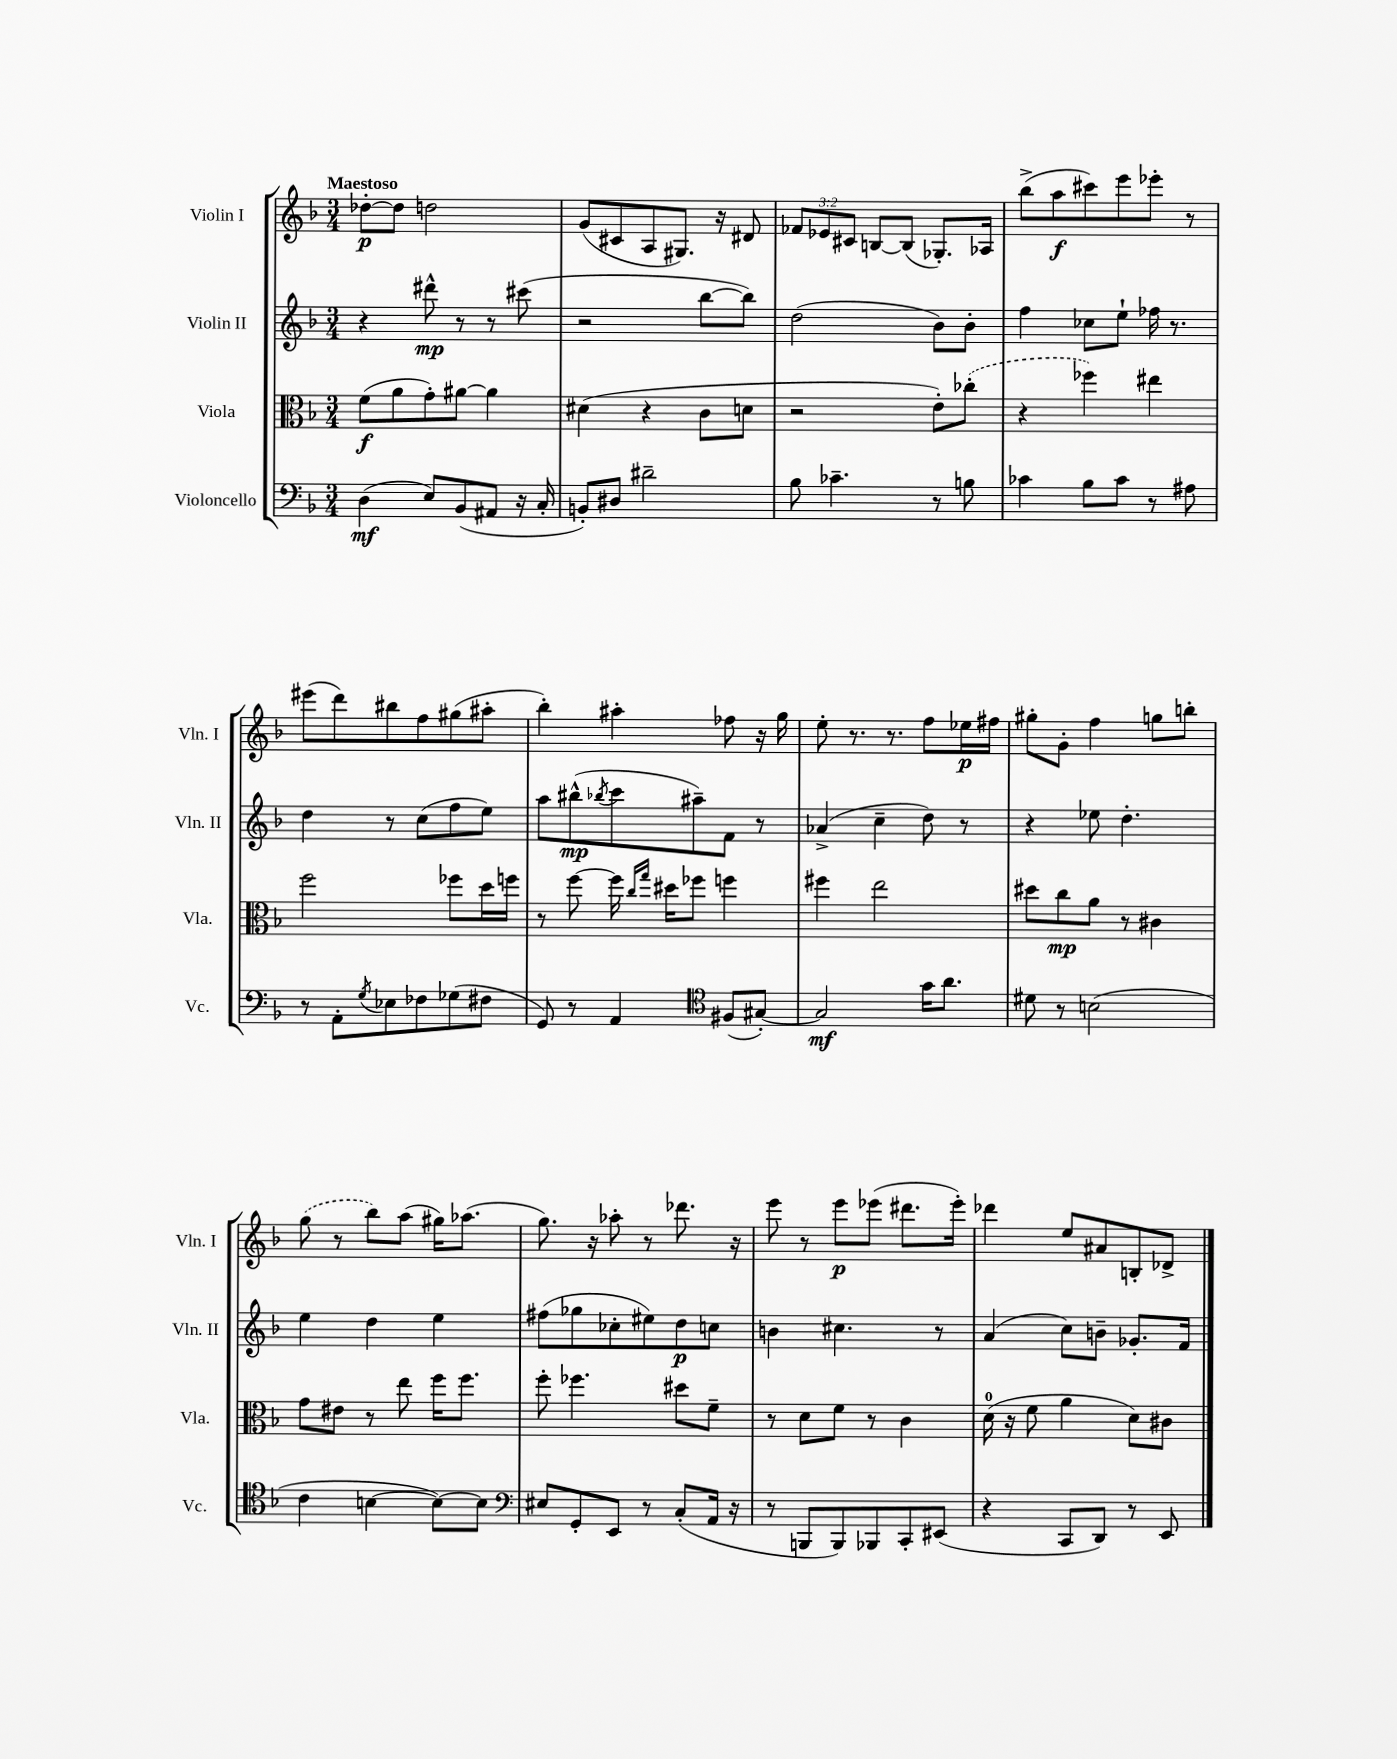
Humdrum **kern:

**kern	**kern	**kern	**kern
*staff4	*staff3	*staff2	*staff1
*clefF4	*clefC3	*clefG2	*clefG2
*k[b-]	*k[b-]	*k[b-]	*k[b-]
*M3/4	*M3/4	*M3/4	*M3/4
(4D	(8f	4r	[8dd-'
.	8a	.	8dd-]
8E)	8g')	8ddd#^^	2dd
(8BB-	[8a#	8r	.
8AA#	4a#]	8r	.
16r	.	(8ccc#	.
16C'	.	.	.
=	=	=	=
8BB')	(4d#	2r	(8g
8D#	.	.	8c#
2d#~	4r	.	8A
.	.	.	8.G#)
.	8c	[8bb-	.
.	.	.	16r
.	8d	8bb-])	8d#
=	=	=	=
8B-	2r	(2dd	12f-
.	.	.	12e-
4.c-~	.	.	.
.	.	.	12c#
.	.	.	[8B
.	.	.	(8B]
8r	8e')	8b-)	8.G-')
8B	(8cc-'	8b-'	.
.	.	.	16A-
=	=	=	=
4c-	4r	4ff	(8bb-^
.	.	.	8aa
8B-	4ff-)	8cc-	8ccc#)
8c-	.	8ee`	8eee
8r	4ee#	16ff-	8eee-'
.	.	8.r	.
8A#	.	.	8r
=	=	=	=
8r	2ff	4dd	(8eee#
8AA'	.	.	8ddd)
8qG	.	.	.
8E-	.	8r	8bb#
8F-	.	(8cc	8ff
(8G-	8ff-	8ff	(8gg#
8F#	16dd	8ee)	8aa#'
.	16ff	.	.
=	=	=	=
8GG)	8r	8aa	4bb-')
8r	[8ff	(8bb#^^	.
.	.	8qbb-	.
4AA	16ff]	8ccc	4aa#'
.	16qqcc	.	.
.	16qqgg	.	.
.	16dd#	.	.
.	8ff-	8aa#~)	.
*clefC4	*	*	*
(8F#	4ff	8f	8ff-
[8G#')	.	8r	16r
.	.	.	16gg
=	=	=	=
2G#]	4ff#	(4a-^	8ee'
.	.	.	8.r
.	2ee	4cc~	.
.	.	.	8.r
16g	.	8dd)	8ff
8.a	.	.	.
.	.	8r	16ee-
.	.	.	16ff#
=	=	=	=
8d#	8dd#	4r	8gg#'
8r	8cc	.	8g'
(2B	8a	8ee-	4ff
.	8r	4.dd'	.
.	4c#	.	8gg
.	.	.	8bb'
=	=	=	=
4c	8g	4ee	(8gg
.	8e#	.	8r
[4B	8r	4dd	8bb-)
.	8ee	.	(8aa
8B_)	16ff	4ee	16gg#)
.	8.ff	.	(8.aa-
8B]	.	.	.
=	=	=	=
*clefF4	*	*	*
8E#	8ff'	(8ff#	8.gg)
8GG'	4.ff-	8gg-	.
.	.	.	16r
8EE	.	8cc-'	8aa-'
8r	.	8ee#)	8r
(8C'	8dd#	8dd	8.ddd-
16AA	8f~	8cc	.
16r	.	.	16r
=	=	=	=
8r	8r	4b	8eee
8BBB	8d	.	8r
8BBB)	8f	4.cc#	8eee
8BBB-	8r	.	(8eee-
8CC'	4c	.	8.ddd#
(8EE#	.	8r	.
.	.	.	16eee-')
=	=	=	=
4r	(16d	(4a	4ddd-
.	16r	.	.
.	8f	.	.
8CC	4a	8cc)	8ee
8DD)	.	8b~	8a#
8r	8d)	8.g-'	8B'
8EE	8c#	.	8d-^
.	.	16f	.
==	==	==	==
*-	*-	*-	*-
